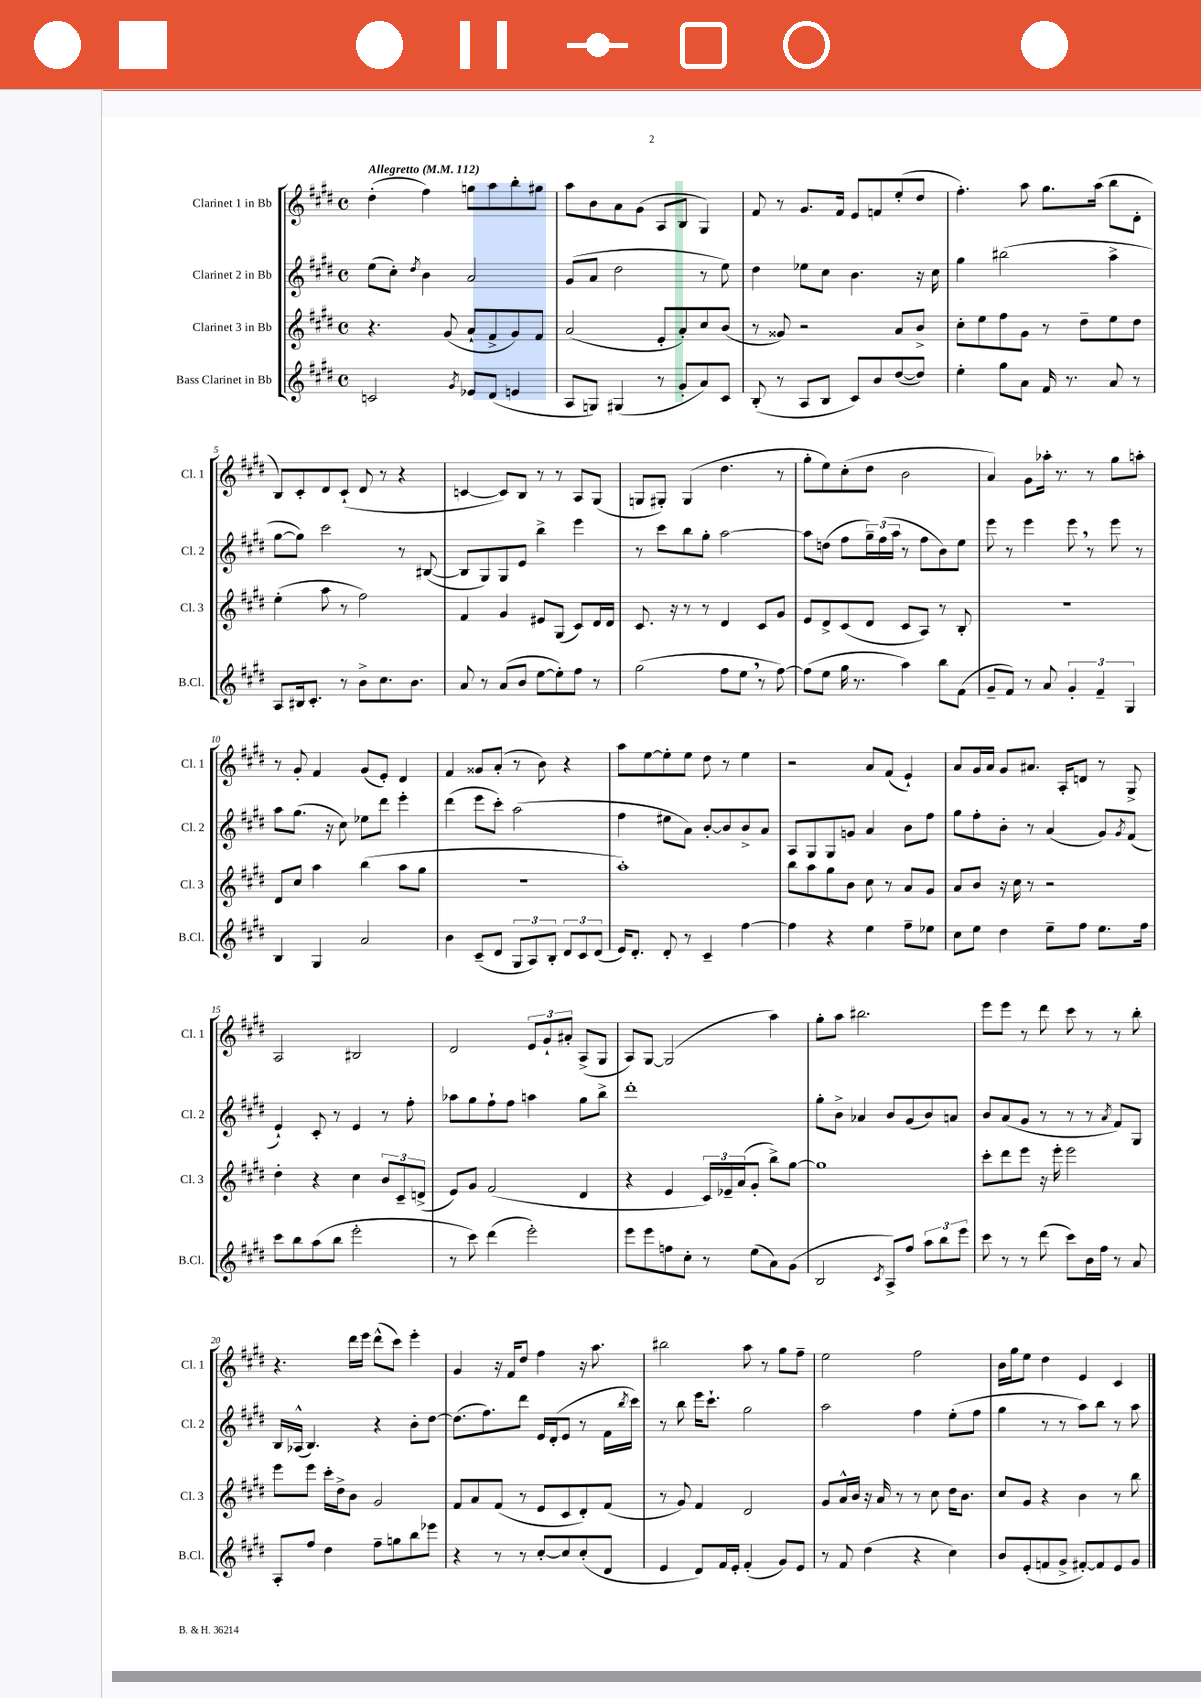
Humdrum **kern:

**kern	**kern	**kern	**kern
*staff4	*staff3	*staff2	*staff1
*clefG2	*clefG2	*clefG2	*clefG2
*k[f#c#g#d#]	*k[f#c#g#d#]	*k[f#c#g#d#]	*k[f#c#g#d#]
*M4/4	*M4/4	*M4/4	*M4/4
*met(c)	*met(c)	*met(c)	*met(c)
*MM112	*MM112	*MM112	*MM112
2c/	4.r	(8ee\L	(4dd#'\
.	.	8cc#'\J)	.
.	.	8qdd#/	.
.	.	4b\	4ff#\)
.	(8g#/	.	.
8qg#/	.	.	.
8e-/L	8a`/L	2a/	8gg\L
(8d#/J	8f#^/	.	8aa\
4e/	8g#/)	.	8bb'\
.	8f#/J	.	8gg#\J
=	=	=	=
8A/L	(2a/	(8g#/L	8aa\L
8G/J)	.	8a/J	8b\
(4G#/	.	2dd#\	8a\
.	.	.	(8g#\J
8r	8e'/L	.	8A/L
8g#'/L	8a'/)	.	8B/J
8a/)	8cc#/	8r	4G#/)
8c#/J	(8b/J	8ee\)	.
=	=	=	=
(8B'/	8r	4dd#\	8f#/
8r	8g##/)	.	8r
8A/L	2r	8ee-\L	8.g#/L
8B/J	.	8cc#\J	.
.	.	.	16f#/Jk
8c#/L)	.	4.b\	8e/L
8b/	.	.	8f/
([8dd#/	8a/L	.	(8ee'/
8dd#/]J)	8b^/J	16r	8dd#/J
.	.	16cc#\	.
=	=	=	=
4ee'\	8cc#'\L	4gg#\	4.ff#'\)
.	8ee\	.	.
8gg#\L	8ff#\	(2bb#\	.
8a\J	8g#\J	.	8aa\
16f#/	8r	.	8.gg#\L
8.r	.	.	.
.	8dd#~\L	.	.
.	.	.	(16aa\Jk
8a/	8ee\	4aa^\	8bb\L
8r	8dd#\J	.	8d#'\J
=	=	=	=
8A/L	(4ee'\	[8gg#\L	8B/L)
16B#/k	.	8gg#\]J)	8c#'/
8.c#'/J	.	.	.
.	8aa\	2ccc#\	8d#/
8r	8r	.	(8c#`/J
8b^\L	2ff#\)	.	8d#/
8.cc#\	.	.	8r
.	.	8r	4r
8.b\J	.	.	.
.	.	([8B#/	.
=	=	=	=
8a/	4f#/	8B#/]L	[4c/
8r	.	8G#/)	.
(8a/L	4g#/	8G#/	8c/]L)
8b/J	.	8e/J	8B/J
[8ee\L	8e#/L	4bb^\	8r
8ee'\])	(8G#/J	.	8r
8ff#\J	8c#/L)	4eee\	8A/L
8r	16d#/L	.	(8G#/J
.	16d#/JJ	.	.
=	=	=	=
(2gg#\	8.c#/	8r	8G/L
.	.	8ccc#\L	8G#'/J)
.	16r	.	.
.	8r	8bb\	(4G#/
.	8r	8gg#'\J	.
8ff#\L	4d#/	[2aa\	4.dd#\
8ee\J	.	.	.
8r	8c#/L	.	.
[8ff#\)	8g#/J	.	8r
=	=	=	=
(8ff#\]L	8e/L	8aa\]L	8gg#'\L
8ee\J	8d#^/	(8dd\J	8ee\)
16gg#\	(8c#/	8ff#\L	(8cc#'\
8.r	.	.	.
.	8d#/J	24gg#~\L)	8dd#\J
.	.	(24ff#\	.
.	.	24aa\JJ	.
4aa\)	8c#/L	8r	2b\
.	8A/J)	8ff#\L	.
8bb\L	8r	8b\)	.
(8f#\J	8B'/	8ee\J	.
=	=	=	=
8g#~/L	1r	8eee\	4a/)
8f#/J)	.	8r	.
8r	.	4eee\	8g#\L
8a/	.	.	16aa-'\Jk
.	.	.	8.r
6g#'/	.	8eee\	.
.	.	8r	8r
6f#~/	.	.	.
.	.	8eee\	8gg#\L
6G#/	.	.	.
.	.	8r	8aa'\J
=	=	=	=
4B/	8d#/L	8aa\L	8r
.	8cc#/J	(8.gg#\J	8g#'/
4G#/	4aa\	.	4f#/
.	.	16r	.
.	.	8cc#\)	.
2a/	(4bb\	8ee-\L	(8g#/L
.	.	8ddd#\J	8e'/J)
.	8aa\L	4eee'\	4d#/
.	8gg#\J	.	.
=	=	=	=
4b\	1r	(4ddd#\	4f#/
(8c#~/L	.	8eee\L	8g##/L
8d#/J	.	8ccc#'\J)	(8a'/J
12G#/L	.	(2aa\	8r
12A/)	.	.	.
.	.	.	8b\)
12B'/J	.	.	.
12d#/L	.	.	4r
12c#/	.	.	.
(12d#/J	.	.	.
=	=	=	=
16e/LK)	1aa')	4ff#\	8aa\L
8.d#'/J	.	.	.
.	.	.	[8ee\
8d#'/	.	8ee#\L	8ee'\]
8r	.	8a\J)	8ee\J
4c#~/	.	[8b'/L	8dd#\
.	.	8b/]	8r
[4ff#\	.	8b^/	4ee\
.	.	8a/J	.
=	=	=	=
4ff#\]	8bb\L	8A/L	2r
.	8aa\	8G#/	.
4r	8gg#\	8G#/	.
.	8b\J	8g/J	.
4ee\	8cc#\	4a/	8a/L
.	8r	.	(8f#/J
8ff#~\L	8a/L	8b\L	4e`/)
8ee-\J	8g#/J	8ff#\J	.
=	=	=	=
8cc#\L	8a/L	8gg#\L	8a/L
8ee\J	8b/J	8ff#'\	16g#/L
.	.	.	16a/JJ
4dd#\	16r	8b'\J	8g#/L
.	16cc#\	.	.
.	8r	8r	8.a#/J
8ee~\L	2r	(4a/	.
.	.	.	16A'/LK
8ff#\J	.	.	8d/J
8.ee\L	.	8g#/L)	8r
.	.	8qg#/	.
.	.	(8f#/J	8G#^/
16ff#\Jk	.	.	.
=	=	=	=
8ccc#\L	4dd#'\	4e`/)	2A/
8bb\	.	.	.
(8aa\	4r	8c#'/	.
8bb\J	.	8r	.
2eee'\	4cc#\	4e/	2B#/
.	12b/L	8r	.
.	12c#~/	.	.
.	.	8ff#'\	.
.	(12d^/J	.	.
=	=	=	=
8r	8e/L)	8aa-\L	2d#/
8ccc#\)	8g#/J	8gg#\	.
(4ddd#\	(2f#/	8ff#`\	.
.	.	8ff#\J	.
2eee'\)	.	4aa\	12e/L
.	.	.	12g#`/
.	.	.	12a#'/J
.	4d#/	8gg#\L	(8A^/L
.	.	8bb^\J	8G#/J
=	=	=	=
8eee\L	4r	1ddd#'	8A/L)
8eee\	.	.	[8G#/J
8ff\	4e/	.	(2G#/]
8cc#'\J	.	.	.
8r	24c#/LL)	.	.
.	24e-~/	.	.
.	(24a/J	.	.
(8ee\L	8g#'/J	.	.
8a\)	8bb^\L)	.	4aa\)
(8g#\J	[8gg#\J	.	.
=	=	=	=
2B/	1gg#]	8gg#'\L	8gg#'\L
.	.	8b^\J	8aa\J
.	.	4a-/	2.bb#\
8qc#/	.	.	.
8A^/L)	.	8b/L	.
8ff#/J	.	(8g#/	.
12aa\L	.	8b/)	.
12bb\	.	.	.
.	.	8a/J	.
12eee\J	.	.	.
=	=	=	=
8ccc#\	8ccc#'\L	8b/L	8eee\L
8r	8ddd#\	(8a/	8eee\J
8r	8eee\J	8g#/J	8r
(8ddd#\	16r	8r	8ddd#\
.	16eee'\	.	.
8ccc#\L)	2eee\	8r	8ccc#\
16b\L	.	8r	8r
16ff#\JJ	.	.	.
.	.	8qa/	.
8r	.	8f#/L)	8r
8a/	.	8G#/J	8bb'\
=	=	=	=
8A'/L	8eee\L	16B/LL	4.r
.	.	(16A-^^/JJ	.
8ff#/J	8eee\J	4.B/)	.
4dd#\	16ccc#'\LL	.	.
.	16dd#^\J	.	.
.	8b\J	.	16ddd#\LL
.	.	.	16eee\JJ
8ff#~\L	2g#/	4r	(8ddd#^^\L
8gg\	.	.	8ccc#\J)
8bb\	.	8b'\L	4eee'\
8eee-\J	.	[8dd#\J	.
=	=	=	=
4r	8f#/L	(8.dd#\]L	4g#/
.	8a/	.	.
.	.	8.ff#\)	.
8r	(8f#/J	.	16r
.	.	.	16f#/LK
8r	8r	8ddd#\J	8dd#/J
[8cc#'/L	8e/L	16e/LL	4ff#\
.	.	(16d#'/J	.
8cc#/]	8c#/	8e/J	.
(8cc#'/	8d#'/)	8r	16r
.	.	.	8.aa\
8d#/J	(8f#/J	16f#\LL	.
.	.	8qbb/	.
.	.	16ccc#\JJ)	.
=	=	=	=
4e/	8r	8r	2bb#\
.	8g#/)	8bb\	.
8d#/L)	4f#/	16eee\LK	.
.	.	8.ccc#`\J	.
16f#/L	.	.	.
16e'/JJ	.	.	.
(4f#'/	2d#/	2gg#\	8aa\
.	.	.	8r
8g#/L)	.	.	8gg#\L
8e/J	.	.	8ff#~\J
=	=	=	=
8r	8g#/L	2aa\	2ee\
8f#/	16a^^/L	.	.
.	16b/JJ	.	.
(4dd#\	16r	.	.
.	16a/	.	.
.	8r	.	.
4r	8r	4ff#\	2ff#\
.	8cc#\	.	.
4cc#\)	16dd#\LK	(8ee'\L	.
.	8.b\J	.	.
.	.	8ff#\J	.
=	=	=	=
8b/L	8cc#/L	4gg#\	16b\LL
.	.	.	16gg#\J
(8e'/	8g#/J	.	8ee\J
8f/	4r	8r	4dd#\
8g#^/J	.	8r	.
[8f#'/L)	4b\	8aa\L)	4e/
8f#/]	.	8bb\J	.
8e/	8r	8r	4c#/
8g#/J	8bb\	8aa\	.
==	==	==	==
*-	*-	*-	*-
